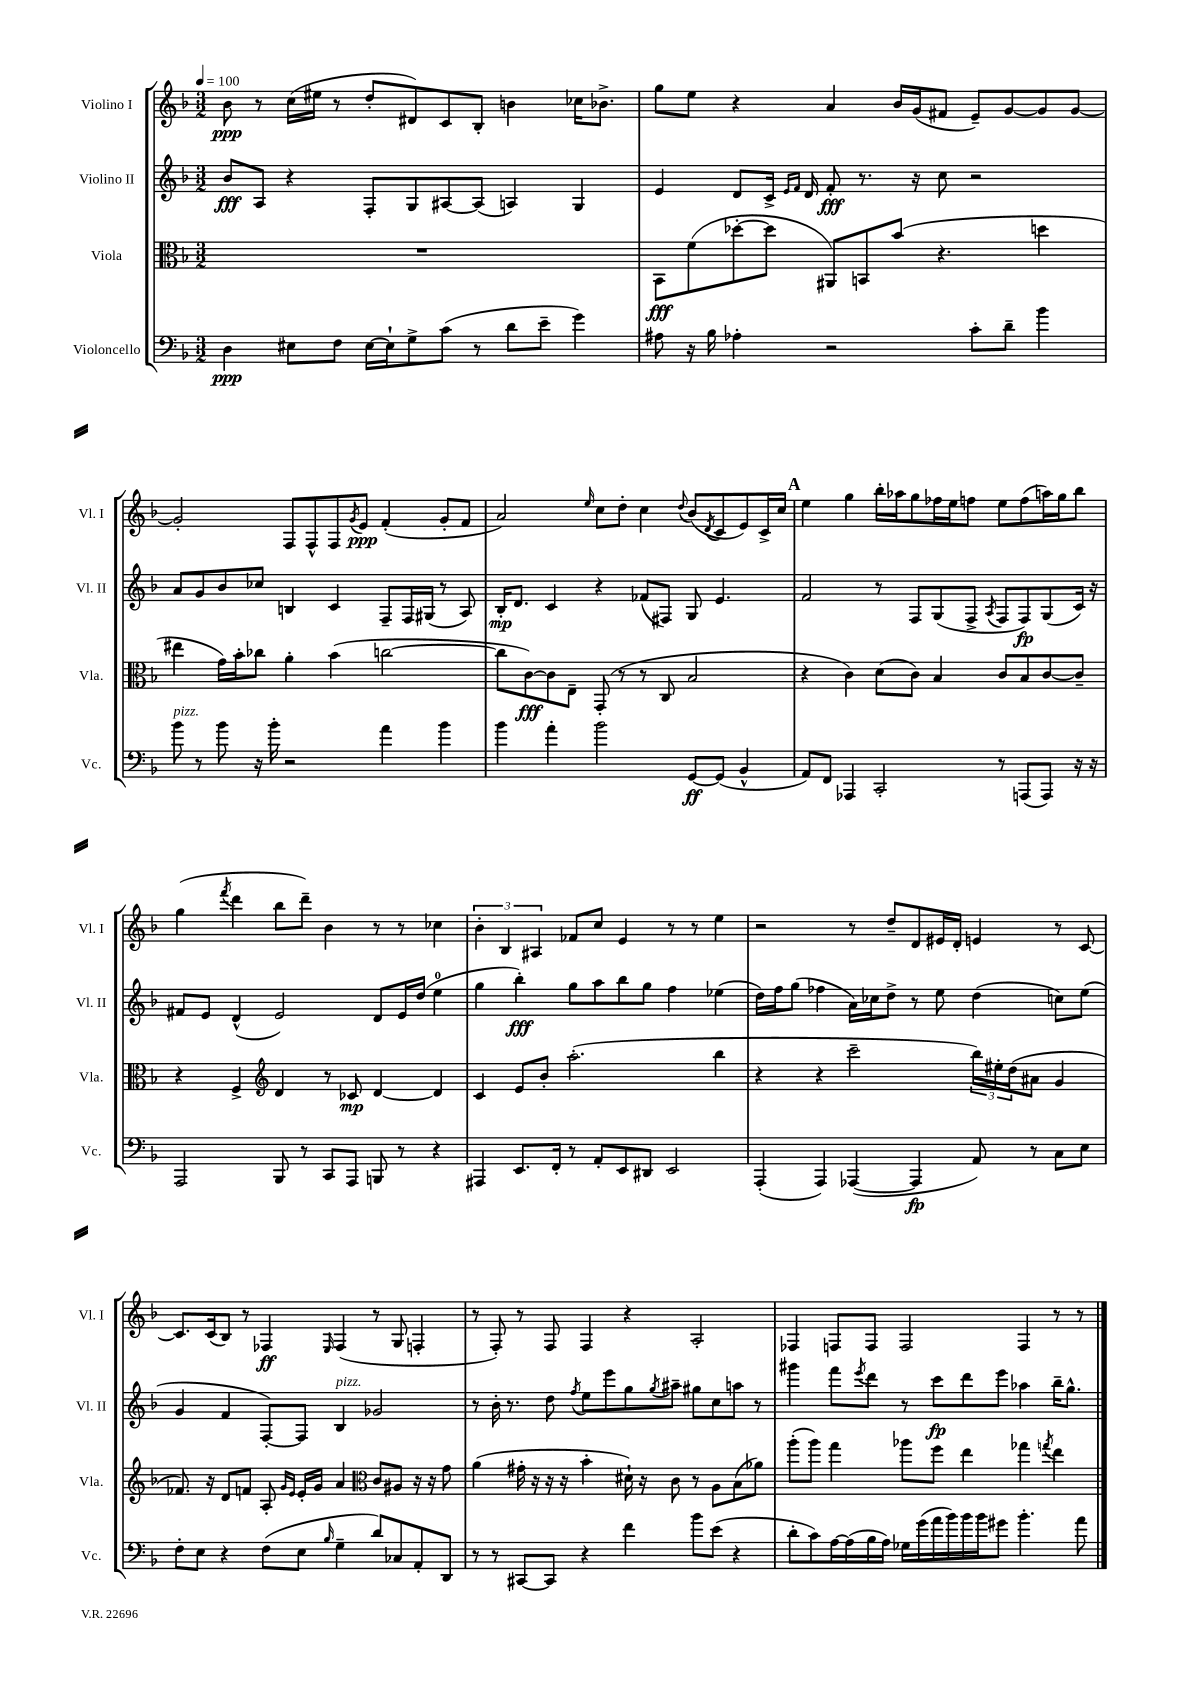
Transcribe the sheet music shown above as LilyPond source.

<<
\new StaffGroup <<
\new Staff = "s0" \with { instrumentName = "Violino I" shortInstrumentName = "Vl. I" } {
    \clef treble \key f \major \numericTimeSignature \time 3/2 \tempo 4 = 100
    bes'8\ppp r8 c''16( eis''16 r8 d''8-. dis'8) c'8 bes8-. b'4 ces''16 bes'8.-> |
    g''8 e''8 r4 a'4 bes'16 g'16( fis'8 e'8--) g'8~ g'8 g'8~ |
    g'2-. f8 f8-^ f8 \acciaccatura { g'8 } e'8\ppp f'4-.( g'8-. f'8 |
    a'2) \grace { e''16 } c''8 d''8-. c''4 \appoggiatura { d''8 } bes'8( \acciaccatura { d'8 } c'8 e'8) c'16-> c''16 |
    \mark \markup { \bold "A" } e''4 g''4 bes''16-. aes''16 g''8 fes''16 e''16 f''8 e''8 f''8( a''16) g''16 bes''8 |
    g''4( \acciaccatura { f'''8 } d'''4 bes''8 d'''8--) bes'4 r8 r8 ces''4 |
    \tuplet 3/2 { bes'4-. bes4 ais4 } fes'8 c''8 e'4 r8 r8 e''4 |
    r2 r8 d''8-- d'8 eis'16 d'16-. e'4 r8 c'8~ |
    c'8. c'16( bes8) r8 fes4\ff \grace { e16 } fes4( r8 g8 f4-. |
    r8 f8-.) r8 f8 f4 r4 a2-. |
    fes4 f8 f8 f2 f4 r8 r8 \bar "|." |
}
\new Staff = "s1" \with { instrumentName = "Violino II" shortInstrumentName = "Vl. II" } {
    \clef treble \key f \major \numericTimeSignature \time 3/2
    bes'8\fff a8 r4 f8-. g8 ais8~ ais8( a4) g4 |
    e'4 d'8 c'16-> \grace { e'16 f'16 } d'16 f'8-.\fff r8. r16 c''8 r2 |
    a'8 g'8 bes'8 ces''8 b4 c'4 f8-- f16 gis16( r8 a8) |
    bes16-.\mp d'8. c'4 r4 fes'8( fis8) g8 e'4. |
    \mark \markup { \bold "A" } f'2 r8 f8 g8( f8-> \acciaccatura { a8 } f8 f8\fp) g8( c'16) r16 |
    fis'8 e'8 d'4-^( e'2) d'8 e'16 d''16( e''4-0 |
    g''4 bes''4-.\fff) g''8 a''8 bes''8 g''8 f''4 ees''4( |
    d''16) f''16 g''8( fes''4 a'16) ces''16 d''8-> r8 e''8 d''4( c''8) e''8( |
    g'4 f'4 f8~-.) f8 bes4^\markup { \italic "pizz." } ges'2 |
    r8 bes'16-. r8. d''8 \acciaccatura { f''8 } e''8 e'''8 g''8 \acciaccatura { g''8 } ais''8-- gis''8 c''8 a''8 r8 |
    gis'''4 f'''8 \acciaccatura { e'''8 } d'''8 r8 c'''8\fp d'''8 e'''8 aes''4 bes''16-- g''8.-^ \bar "|." |
}
\new Staff = "s2" \with { instrumentName = "Viola" shortInstrumentName = "Vla." } {
    \clef alto \key f \major \numericTimeSignature \time 3/2
    R1. |
    bes,8\fff f'8( des''8~-. des''8 ais,8) b,8 bes'8( r4. d''4 |
    eis''4 g'16) bes'16-. ces''8 a'4-. bes'4( c''2~ |
    c''8 c'8~\fff) c'8 e8-- g,8-.( r8 r8 c8 bes2 |
    \mark \markup { \bold "A" } r4 c'4) d'8( c'8) bes4 c'8 bes8 c'8~ c'8-- |
    r4 f4-> \clef treble d'4 r8 ces'8\mp d'4~ d'4 |
    c'4 e'8 bes'8-. a''2.-.( bes''4 |
    r4 r4 c'''2-- \tuplet 3/2 { bes''16) eis''16-. d''16( } ais'8 g'4 |
    fes'8.) r16 d'8 f'8 a8-. \grace { g'16 e'16 } e'16-. g'16 a'4 \clef alto c'8 ais8 r16 r16 g'8 |
    a'4( gis'16-. r16 r16 r16 bes'4-. dis'16-!) r16 c'8 r8 a8 bes8( aes'8) |
    a''8-.( a''8) g''4 aes''8 f''8 e''4 ges''4 \acciaccatura { g''8 } e''4 \bar "|." |
}
\new Staff = "s3" \with { instrumentName = "Violoncello" shortInstrumentName = "Vc." } {
    \clef bass \key f \major \numericTimeSignature \time 3/2
    d4\ppp eis8 f8 eis16~ eis16-! g8-> c'8( r8 d'8 e'8-- g'4) |
    ais8 r16 bes16 aes4-. r2 c'8-. d'8-- bes'4 |
    bes'8^\markup { \italic "pizz." } r8 bes'8 r16 bes'16-. r2 a'4 bes'4 |
    bes'4 a'4-. bes'2 g,8~\ff g,8( bes,4-^ |
    \mark \markup { \bold "A" } a,8) f,8 aes,,4 c,2-. r8 a,,8( a,,8) r16 r16 |
    a,,2 bes,,8 r8 c,8 a,,8 b,,8 r8 r4 |
    ais,,4 e,8. f,16-. r8 a,8-. e,8 dis,8 e,2 |
    a,,4-.( a,,4) aes,,4~( aes,,4\fp a,8) r8 c8 e8 |
    f8-. e8 r4 f8( e8 \grace { bes16 } g4-- d'8) ces8 a,8-. d,8 |
    r8 r8 cis,8~ cis,8 r4 f'4 bes'8 e'8( r4 |
    d'8-. c'8) a16~ a16( bes16 a16) ges16 g'16( a'16 bes'16) bes'16 bes'16 gis'8 bes'4.-. a'8 \bar "|." |
}
>>
>>
\layout { \context { \Score \remove "Bar_number_engraver" } }
